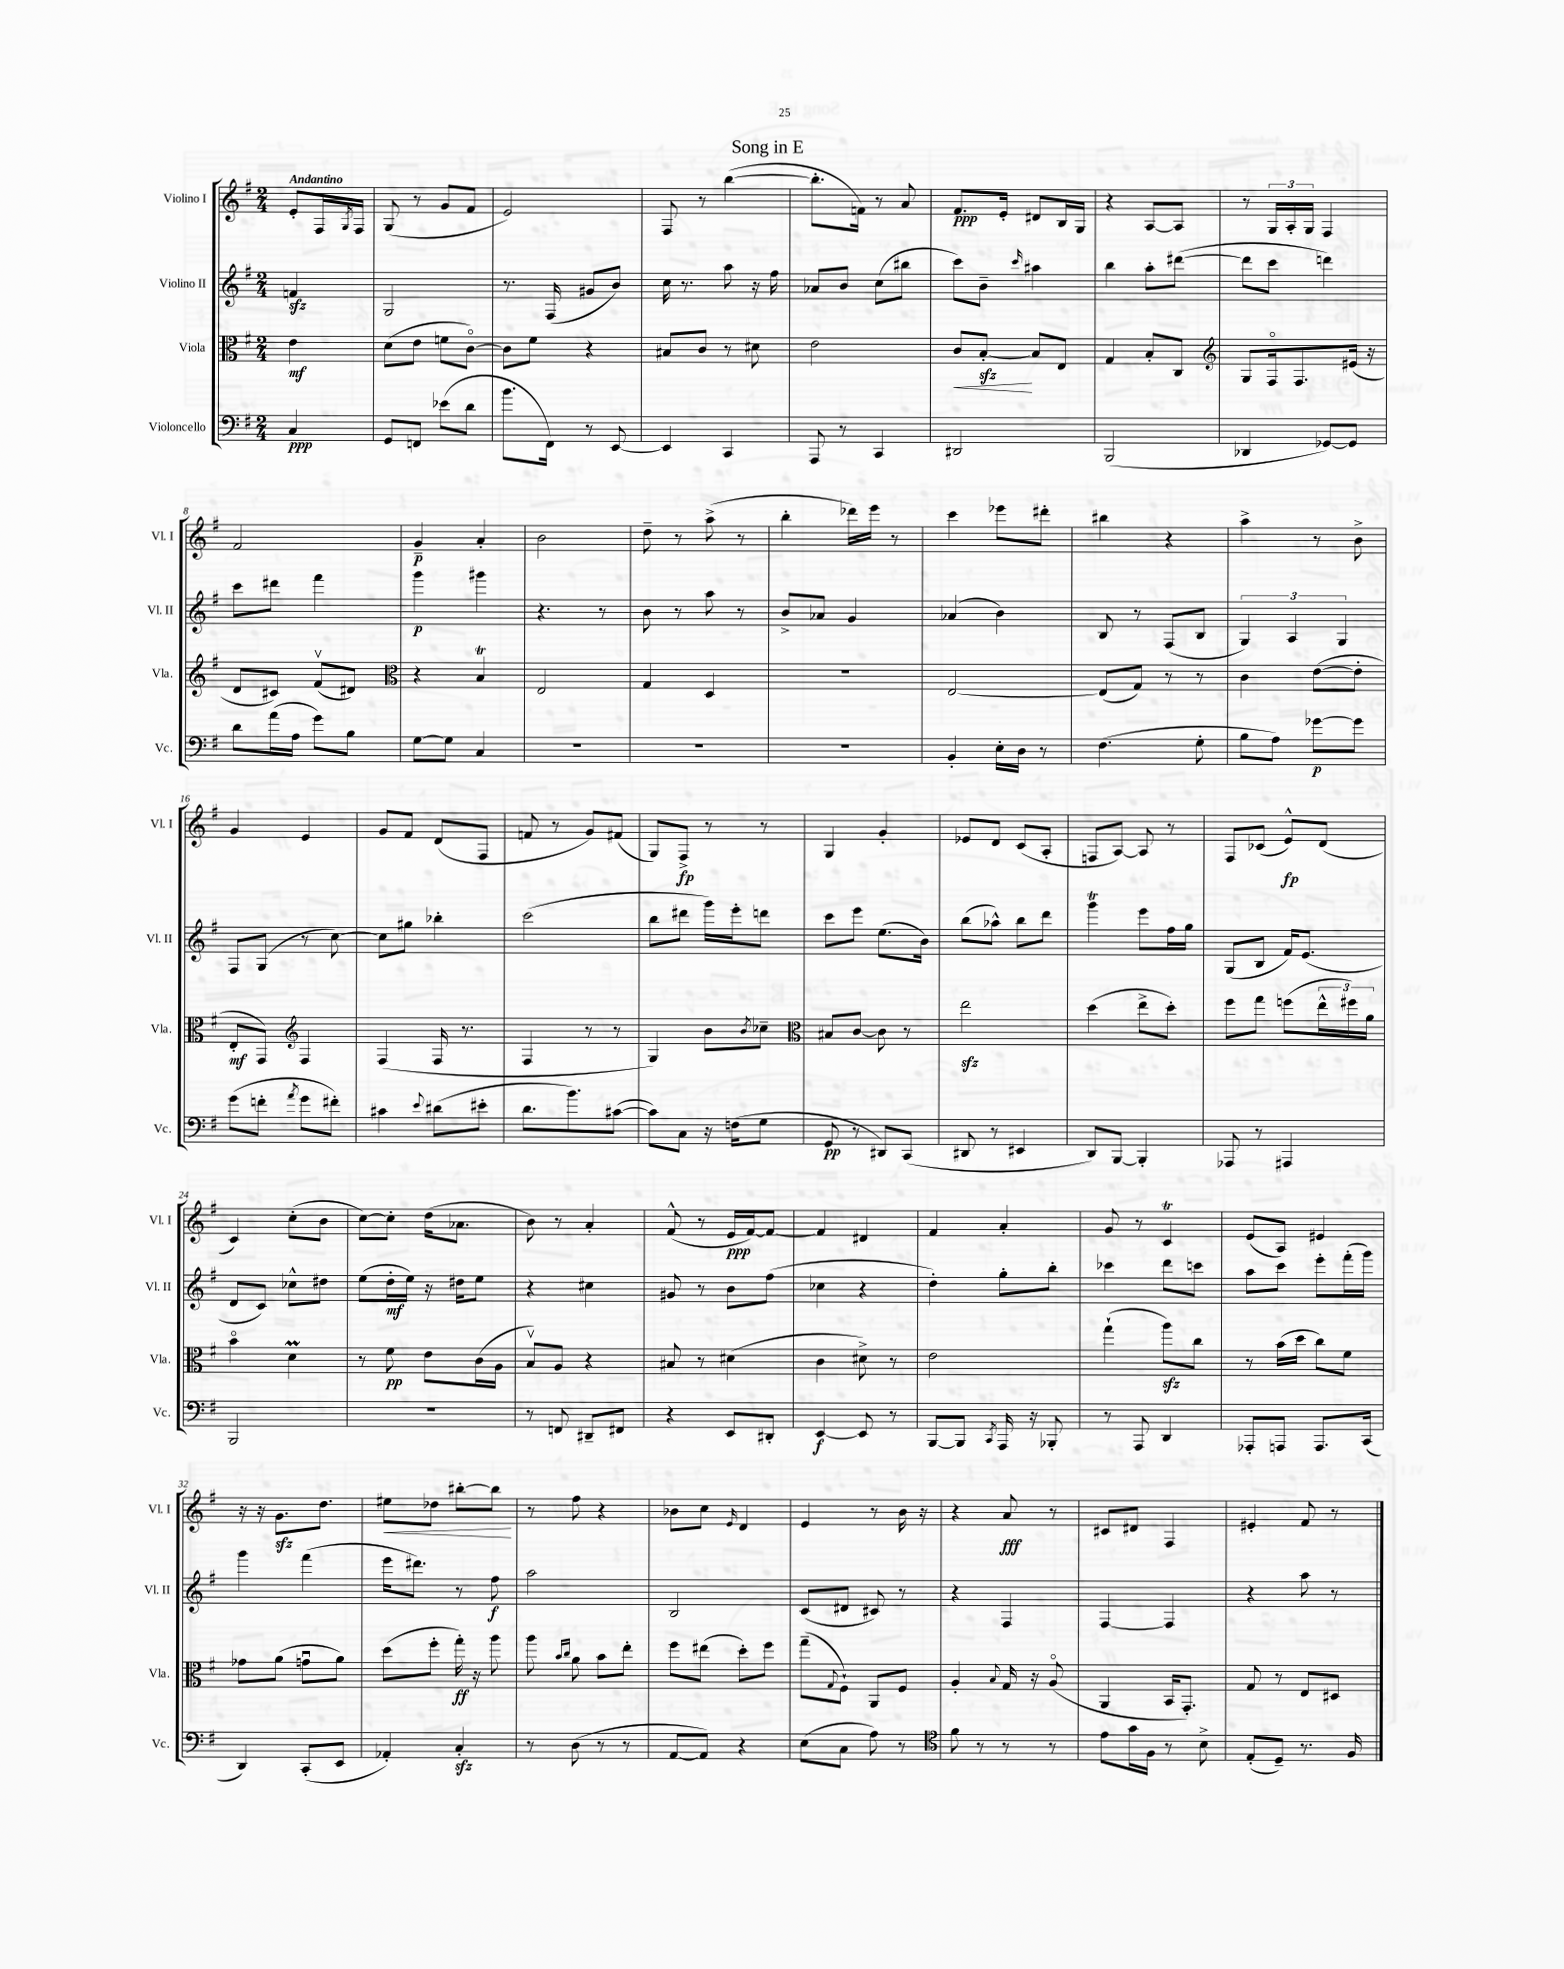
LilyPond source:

\header { title = "Song in E" }
<<
\new StaffGroup <<
\new Staff = "s0" \with { instrumentName = "Violino I" shortInstrumentName = "Vl. I" } {
    \clef treble \key g \major \numericTimeSignature \time 2/4 \partial 4 \tempo "Andantino"
    e'8-. fis16 \acciaccatura { g8 } fis16 |
    g8( r8 g'8 fis'8 |
    e'2) |
    fis8 r8 b''4~( |
    b''8.-. f'16) r8 a'8 |
    fis'8.\ppp e'16-. dis'8 b16 g16 |
    r4 a8~ a8 |
    r8 \tuplet 3/2 { g16 a16-. g16 } fis4 |
    fis'2 |
    g'4--\p a'4-. |
    b'2 |
    d''8-- r8 a''8->( r8 |
    b''4-. des'''16) e'''16 r8 |
    c'''4 ees'''8 dis'''8-. |
    bis''4 r4 |
    a''4-> r8 b'8-> |
    g'4 e'4 |
    g'8 fis'8 d'8( fis8 |
    f'8 r8 g'8) fis'8( |
    g8) fis8->\fp r8 r8 |
    g4 g'4-. |
    ees'8 d'8 c'8( a8-. |
    f8 a8~) a8 r8 |
    fis8 ces'8( e'8-^\fp) d'8( |
    c'4) c''8-.( b'8 |
    c''8~) c''8-. d''16( aes'8. |
    b'8) r8 a'4-. |
    fis'8-^( r8 e'16\ppp fis'16~) fis'8~ |
    fis'4 dis'4 |
    fis'4 a'4-. |
    g'8 r8 c'4\trill |
    e'8( a8) eis'4 |
    r16 r16 g'8.\sfz d''8. |
    eis''8\< des''8 bis''8~-. bis''8\! |
    r8 fis''8 r4 |
    bes'8 c''8 \grace { e'16 } d'4 |
    e'4 r8 b'16 r16 |
    r4 a'8\fff r8 |
    cis'8 dis'8 fis4 |
    eis'4-. fis'8 r8 \bar "|." |
}
\new Staff = "s1" \with { instrumentName = "Violino II" shortInstrumentName = "Vl. II" } {
    \clef treble \key g \major \numericTimeSignature \time 2/4 \partial 4
    f'4\sfz |
    g2 |
    r8. fis16( gis'8 b'8) |
    c''16 r8. a''8 r16 fis''16 |
    aes'8 b'8 c''8( bis''8 |
    c'''8) b'8-- \grace { c'''16 } ais''4 |
    b''4 a''8-. dis'''8~( |
    dis'''8 c'''8 d'''4) |
    c'''8 dis'''8 fis'''4 |
    g'''4\p gis'''4 |
    r4. r8 |
    b'8 r8 a''8 r8 |
    b'8-> aes'8 g'4 |
    aes'4( b'4) |
    b8 r8 fis8( b8 |
    \tuplet 3/2 { g4) a4 g4 } |
    fis8 g8( r8 c''8~) |
    c''8 gis''8 bes''4-. |
    c'''2( |
    b''8 dis'''8 g'''16) e'''16-. d'''8 |
    c'''8 e'''8 e''8.( b'16) |
    b''8( aes''8-^) b''8 d'''8 |
    g'''4\trill e'''8 fis''16 g''16 |
    g8( b8 fis'16) e'8.( |
    d'8 c'8) ces''8-^ dis''8 |
    e''8( d''16-.\mf e''16) r16 dis''16 e''8 |
    r4 cis''4 |
    gis'8 r8 b'8 fis''8( |
    ces''4 r4 |
    d''4-.) g''8-. b''8-. |
    ces'''4 d'''8 c'''8 |
    a''8 c'''8 e'''8-. fis'''16-.( g'''16) |
    g'''4 fis'''4( |
    e'''16 dis'''8.) r8 fis''8\f |
    a''2 |
    b2 |
    c'8( dis'8 cis'8) r8 |
    r4 fis4 |
    fis4~ fis4 |
    r4 a''8 r8 \bar "|." |
}
\new Staff = "s2" \with { instrumentName = "Viola" shortInstrumentName = "Vla." } {
    \clef alto \key g \major \numericTimeSignature \time 2/4 \partial 4
    e'4\mf |
    d'8( e'8 f'8 c'8~\flageolet) |
    c'8 fis'8 r4 |
    bis8 c'8 r8 dis'8 |
    e'2 |
    c'8\< b8~-.\sfz\! b8 e8 |
    g4 b8-. c8 |
    \clef treble g8 fis16\flageolet fis8. eis'16( r16 |
    d'8 cis'8) fis'8\upbow( dis'8) |
    \clef alto r4 b4\trill |
    e2 |
    g4 d4 |
    R2 |
    e2~ |
    e8( g8) r8 r8 |
    c'4 e'8~( e'8-. |
    e8-.\mf g,8) \clef treble fis4 |
    fis4( fis16 r8. |
    fis4 r8 r8 |
    g4) b'8 \acciaccatura { b'8 } ces''8-- |
    \clef alto bis8 c'8~ c'8 r8 |
    e''2\sfz |
    d''4( e''8-> d''8-.) |
    fis''8 g''8 f''8( \tuplet 3/2 { e''16-^ fis''16) a'16 } |
    b'4\flageolet d'4\prall |
    r8 fis'8\pp e'8 c'16( a16 |
    b8\upbow) a8 r4 |
    bis8 r8 dis'4( |
    c'4 dis'8->) r8 |
    e'2 |
    g''4-!( a''8\sfz) c''8 |
    r8 b'16( d''16 c''8) fis'8 |
    ges'8 a'8( g'8\downbow a'8) |
    d''8( fis''8-. g''16-.\ff) r16 a''8 |
    a''8 \grace { b'16 c''16 } a'8 b'8 e''8-. |
    fis''8 eis''8( d''8-.) fis''8 |
    g''8--( \appoggiatura { g8 } fis8-!) a,8 fis8 |
    a4-. \appoggiatura { b8 } g16 r16 a8\flageolet( |
    a,4 b,16 g,8.-.) |
    g8 r8 e8 dis8 \bar "|." |
}
\new Staff = "s3" \with { instrumentName = "Violoncello" shortInstrumentName = "Vc." } {
    \clef bass \key g \major \numericTimeSignature \time 2/4 \partial 4
    c4\ppp |
    g,8 f,8 ees'8( d'8 |
    b'8. fis,16) r8 e,8~ |
    e,4 c,4 |
    a,,8 r8 c,4 |
    dis,2 |
    b,,2( |
    des,4 ges,8~) ges,8 |
    d'8 a'16( a16 g'8) b8 |
    g8~ g8 c4 |
    R2 |
    R2 |
    R2 |
    b,4-. e16-. d16 r8 |
    fis4.( g8-. |
    b8 a8) ges'8~\p ges'8 |
    g'8( f'8-. \acciaccatura { a'8 } g'8 fis'8-.) |
    cis'4 \appoggiatura { e'8 } dis'8( eis'8-. |
    d'8. b'8.) cis'8~( |
    cis'8) c8 r16 f16( g8 |
    g,8\pp r8 dis,8) c,8( |
    dis,8 r8 eis,4 |
    d,8) b,,8~ b,,4-. |
    aes,,8 r8 ais,,4 |
    b,,2 |
    R2 |
    r8 f,8 dis,8-- fis,8 |
    r4 e,8 dis,8-. |
    e,4~\f e,8 r8 |
    b,,8~ b,,8 \acciaccatura { c,8 } a,,16 r16 bes,,8-. |
    r8 a,,8 d,4 |
    aes,,8-. a,,8 a,,8. c,16( |
    d,4) c,8-.( e,8 |
    aes,4-.) c4-.\sfz |
    r8 d8( r8 r8 |
    a,8~ a,8) r4 |
    e8( c8 a8) r8 |
    \clef tenor fis'8 r8 r8 r8 |
    e'8 g'16 fis16 r8 b8-> |
    e8-.( d8--) r8. fis16 \bar "|." |
}
>>
>>
